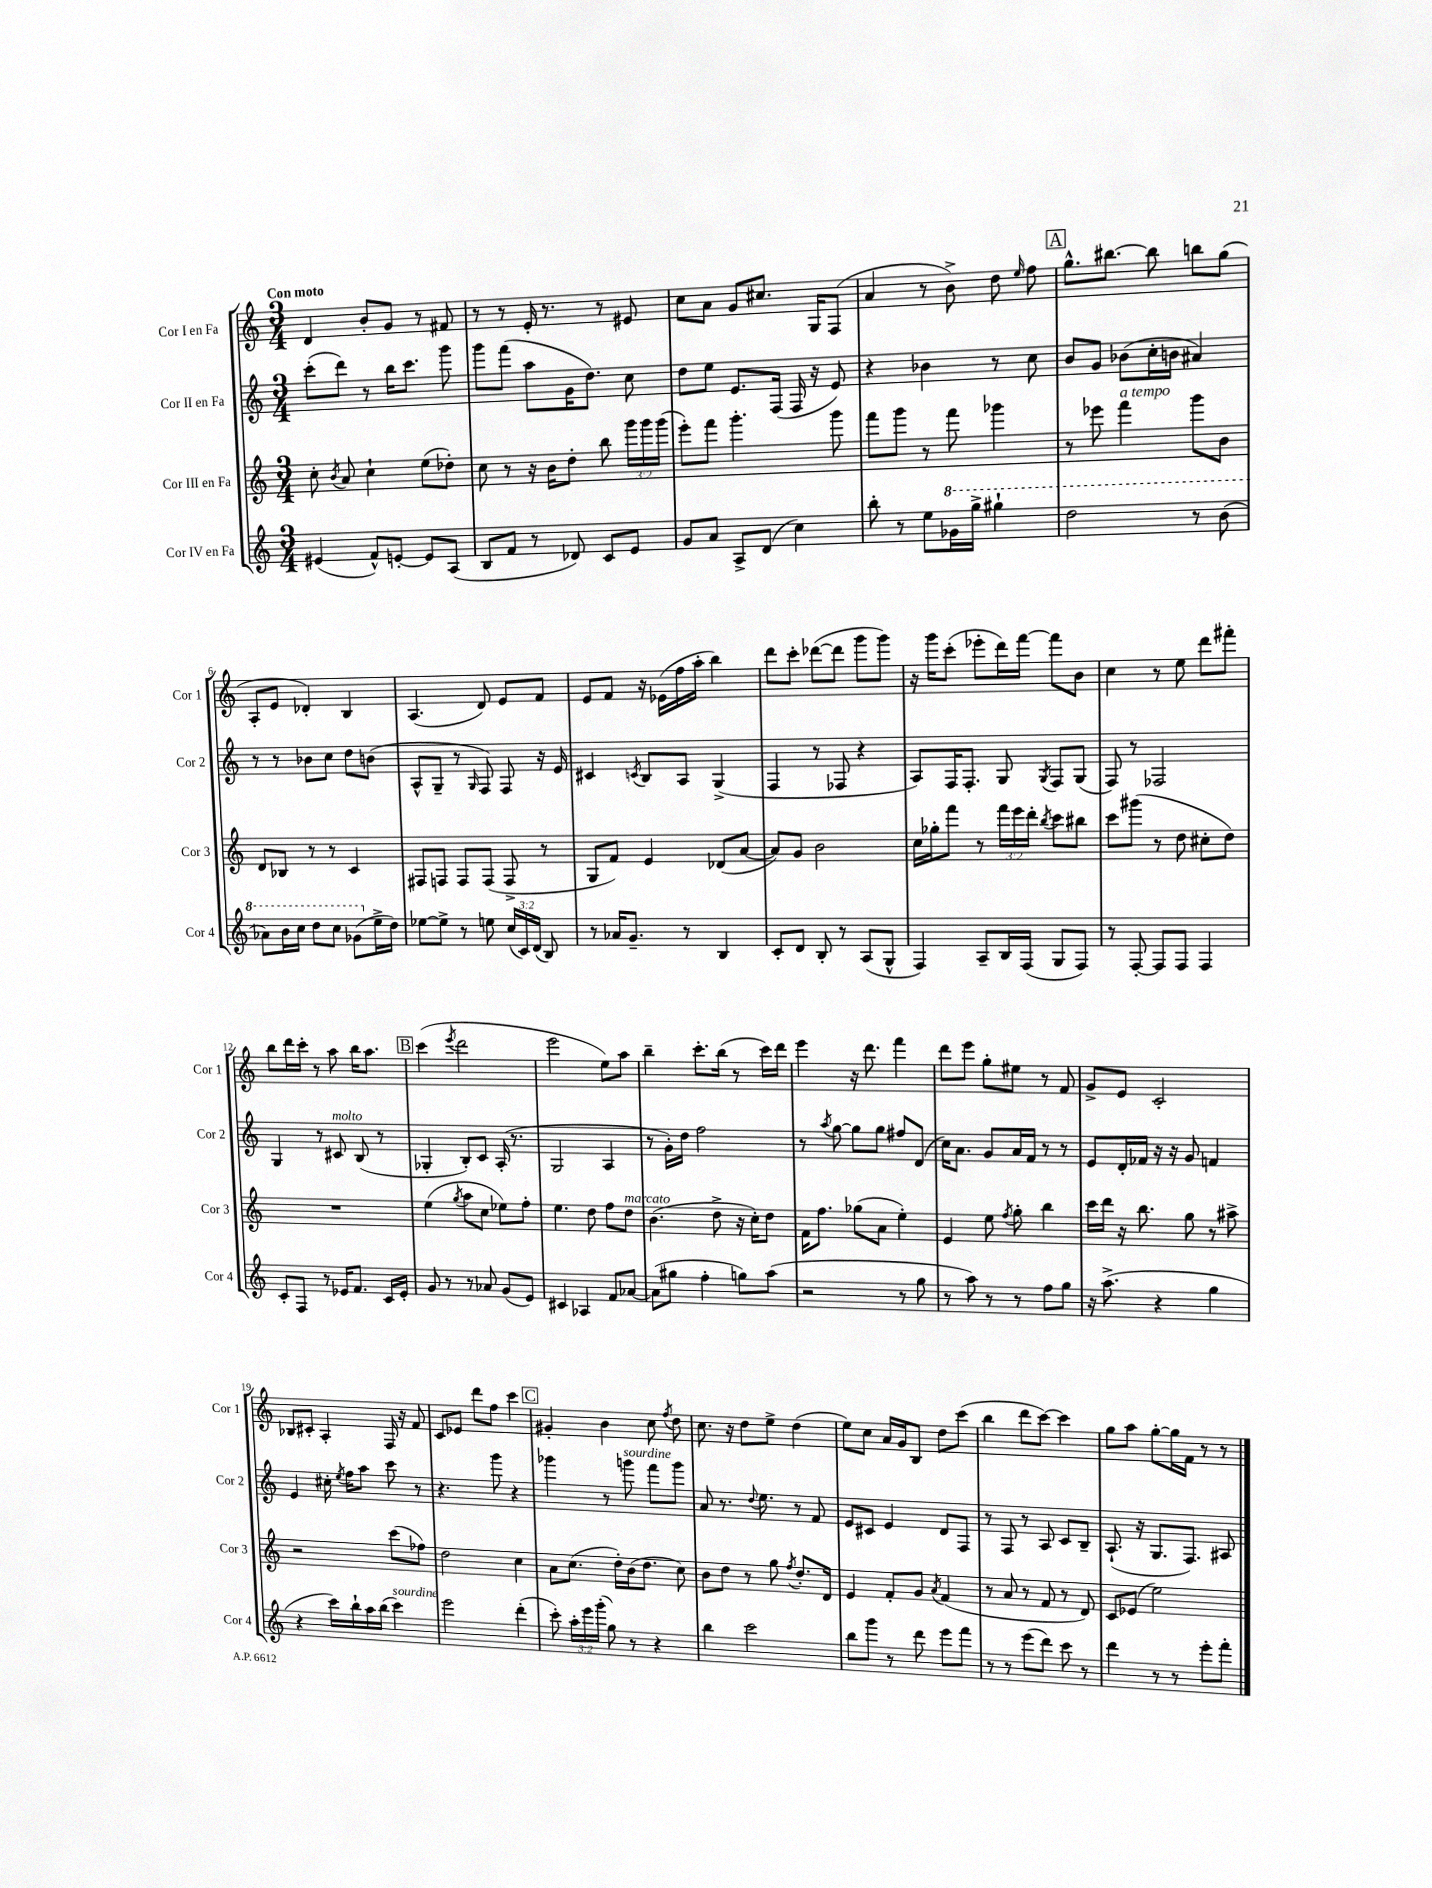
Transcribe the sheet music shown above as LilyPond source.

<<
\new StaffGroup <<
\new Staff = "s0" \with { instrumentName = "Cor I en Fa" shortInstrumentName = "Cor 1" } {
    \clef treble \key c \major \numericTimeSignature \time 3/4 \tempo "Con moto"
    \autoBeamOff d'4 b'8[-. g'8] r8 fis'8 |
    r8 r8 e'16-. r8. r8 eis'8 |
    c''8[ a'8] g'8[ cis''8.] g16[ f8]( |
    a'4 r8 b'8->) d''8 \grace { e''16 } f''8 |
    \mark \markup { \box "A" } g''8.[-^ bis''8.]~ bis''8 b''8[ g''8]( |
    a8[-. e'8] des'4-.) b4 |
    a4.( d'8) e'8[ f'8] |
    e'8[ f'8] r16 ees'16[( f''16 a''16]-. b''4) |
    d'''8[ c'''8]-. des'''8[~( des'''8] g'''8[ g'''8]) |
    r16 g'''16[ c'''8]-.( ees'''8[-. d'''16) f'''16]~ f'''8[ b'8] |
    c''4 r8 e''8 d'''8[ fis'''8]-. |
    b''8[ d'''16 c'''16]-. r8 a''8 b''16[ a''8.] |
    \mark \markup { \box "B" } c'''4( \acciaccatura { e'''8 } d'''2 |
    e'''2 e''8[) a''8] |
    b''4-- c'''8.[-. b''16]( r8 c'''16[) d'''16] |
    e'''4 r16 d'''8. f'''4 |
    d'''8[ e'''8] g''8[-. eis''8] r8 f'8 |
    g'8[-> e'8] c'2-. |
    bes8[ cis'8]-. a4-. f16 r16 f'8 |
    c'8[ ees'8] d'''8[ f''8] c'''4 |
    \mark \markup { \box "C" } gis'4-. b'4 c''8 \acciaccatura { f''8 } d''8 |
    c''8. r16 d''8[ e''8]-> d''4( |
    e''8[) c''8] a'16[ g'16 b8] d''8[ c'''8]( |
    b''4 d'''8[ c'''8]~) c'''4 |
    g''8[ a''8] g''8[~-. g''16 f'16] r8 r8 \bar "|." |
}
\new Staff = "s1" \with { instrumentName = "Cor II en Fa" shortInstrumentName = "Cor 2" } {
    \clef treble \key c \major \numericTimeSignature \time 3/4
    \autoBeamOff c'''8[-.( d'''8]) r8 b''16[ c'''8.] g'''8 |
    g'''8[ f'''8]( a''8[ g'16 d''8.]) c''8 |
    d''8[ e''8] e'8.[ f16]( f16 r16 e'8) |
    r4 bes'4 r8 c''8 |
    \mark \markup { \box "A" } b'8[ g'8] bes'8[( c''16-. b'16] ais'4) |
    r8 r8 bes'8[ c''8] d''8[ b'8]( |
    a8[-^ g8]-- r8 \grace { g16 } f8) f8 r16 e'16 |
    cis'4 \acciaccatura { c'8 } b8[ a8] g4->( |
    f4 r8 fes8 r4 |
    a8[) f16 f8.]-. g8 \acciaccatura { g8 } f8[ g8]( |
    f8) r8 fes2 |
    g4 r8 cis'8^\markup { \italic "molto" } b8( r8 |
    \mark \markup { \box "B" } ges4-. b8[-.) c'8] a16-.( r8. |
    g2 a4 |
    r8 g'16[-.) d''16] f''2 |
    r8 \acciaccatura { a''8 } g''8~ g''8[ g''8] fis''8[ d'8]( |
    c''16[) a'8.] g'8[ a'16 f'16] r8 r8 |
    e'8[ d'16-. fes'16] r16 r16 g'8 f'4 |
    e'4 cis''16-. \acciaccatura { e''8 } f''16[ a''8] c'''8 r8 |
    r4. g'''8 r4 |
    \mark \markup { \box "C" } ges'''4 r8 g'''8^\markup { \italic "sourdine" } f'''8[ g'''8] |
    a'8 r8. \appoggiatura { d''8 } e''8. r8 f'8 |
    e'8[ cis'8] e'4 d'8[ f8] |
    r8 f8 r8 a8 c'8[ b8]-- |
    a8.-!( r16 g8.[ f8.]) ais8 \bar "|." |
}
\new Staff = "s2" \with { instrumentName = "Cor III en Fa" shortInstrumentName = "Cor 3" } {
    \clef treble \key c \major \numericTimeSignature \time 3/4 \override Staff.TupletNumber.text = #tuplet-number::calc-fraction-text
    \autoBeamOff c''8-. \acciaccatura { b'8 } a'8 c''4-! e''8[( des''8]-.) |
    c''8 r8 r16 b'16[ d''8]-. b''8 \tuplet 3/2 { g'''16[ g'''16 g'''16]( } |
    e'''8[-.) f'''8] g'''4.-. g'''8 |
    f'''8[ g'''8] r8 f'''8 ges'''4 |
    \mark \markup { \box "A" } r8 ees'''8 f'''4^\markup { \italic "a tempo" } g'''8[ b'8] |
    d'8[ bes8] r8 r8 c'4 |
    fis8[ f8] f8[ f8]( f8-> r8 |
    g8[ f'8]) e'4 des'8[( a'8]~ |
    a'8[) g'8] b'2 |
    c''16[ ges''16-. f'''8] r8 \tuplet 3/2 { f'''16[ e'''16 d'''16]-. } \acciaccatura { b''8 } c'''8[ bis''8] |
    c'''8[ gis'''8]( r8 d''8 cis''8[-. d''8]) |
    R2. |
    \mark \markup { \box "B" } e''4( \acciaccatura { g''8 } a''8[ c''8] ees''8[) f''8]-. |
    e''4. d''8 f''8[ d''8]^\markup { \italic "marcato" } |
    b'4.( d''8-> r16 c''16[-.) d''8] |
    f'16[ f''8.] ges''8[( a'8] e''4-.) |
    e'4 e''8 \acciaccatura { f''8 } g''8-. b''4 |
    c'''16[ d'''16] r16 b''8. g''8 r8 ais''8-> |
    r2 c'''8[( fes''8]) |
    d''2 c''4 |
    \mark \markup { \box "C" } a'8[ c''8.]( d''16[-.) b'16( d''8.] c''8) |
    b'8[ d''8] r8 g''8 \acciaccatura { f''8 } d''8.[-. d'16] |
    e'4 f'8[-. g'8] \acciaccatura { a'8 } f'4( |
    r8 a'8 r8 f'8 r8 d'8) |
    c'8[ ees'8]( e''2) \bar "|." |
}
\new Staff = "s3" \with { instrumentName = "Cor IV en Fa" shortInstrumentName = "Cor 4" } {
    \clef treble \key c \major \numericTimeSignature \time 3/4 \override Staff.TupletNumber.text = #tuplet-number::calc-fraction-text
    \autoBeamOff eis'4( f'8[-^) e'8]~-. e'8[ a8]( |
    b8[ f'8] r8 des'8) c'8[ e'8] |
    g'8[ a'8] a8[-> d'8]( c''4) |
    b''8-. r8 e''8[ \ottava #1 ges''16 g'''16]-> gis'''4-! |
    \mark \markup { \box "A" } d'''2 r8 b''8( |
    aes''8[) b''16 c'''16] d'''8[ c'''8] ges''8[( \ottava #0 e''16-> d''16]) |
    ees''8[~ ees''8]-> r8 e''8 \tuplet 3/2 { c''16[( c'16) d'16]( } b8) |
    r8 aes'16[ g'8.]-- r8 b4 |
    c'8[-. d'8] b8-. r8 a8[( g8]-^ |
    f4) a8[-- b16 f16]( g8[ f8]) |
    r8 f8~-. f8[ f8] f4 |
    c'8[-. f8] r8 ees'16[ f'8.] c'16[ ees'16]-. |
    \mark \markup { \box "B" } g'8 r8 r8 aes'8 g'8[( e'8]) |
    cis'4 aes4 f'8[ aes'8]~ |
    aes'8[( gis''8] f''4-. g''8[) a''8]( |
    r2 r8 g''8 |
    r8 a''8) r8 r8 f''8[ g''8] |
    r16 a''8.->( r4 g''4 |
    r4 c'''16[) b''16-! a''16 b''16]( c'''4^\markup { \italic "sourdine" }) |
    e'''2 d'''4-.( |
    \mark \markup { \box "C" } c'''8-.) \tuplet 3/2 { a''16[-. e'''16 g'''16]-.( } g''8) r8 r4 |
    b''4 c'''2 |
    b''8[ g'''8] r8 d'''8 e'''8[ f'''8] |
    r8 r8 e'''8[( d'''8]) c'''8 r8 |
    d'''4 r8 r8 e'''8[-. f'''8]-. \bar "|." |
}
>>
>>
